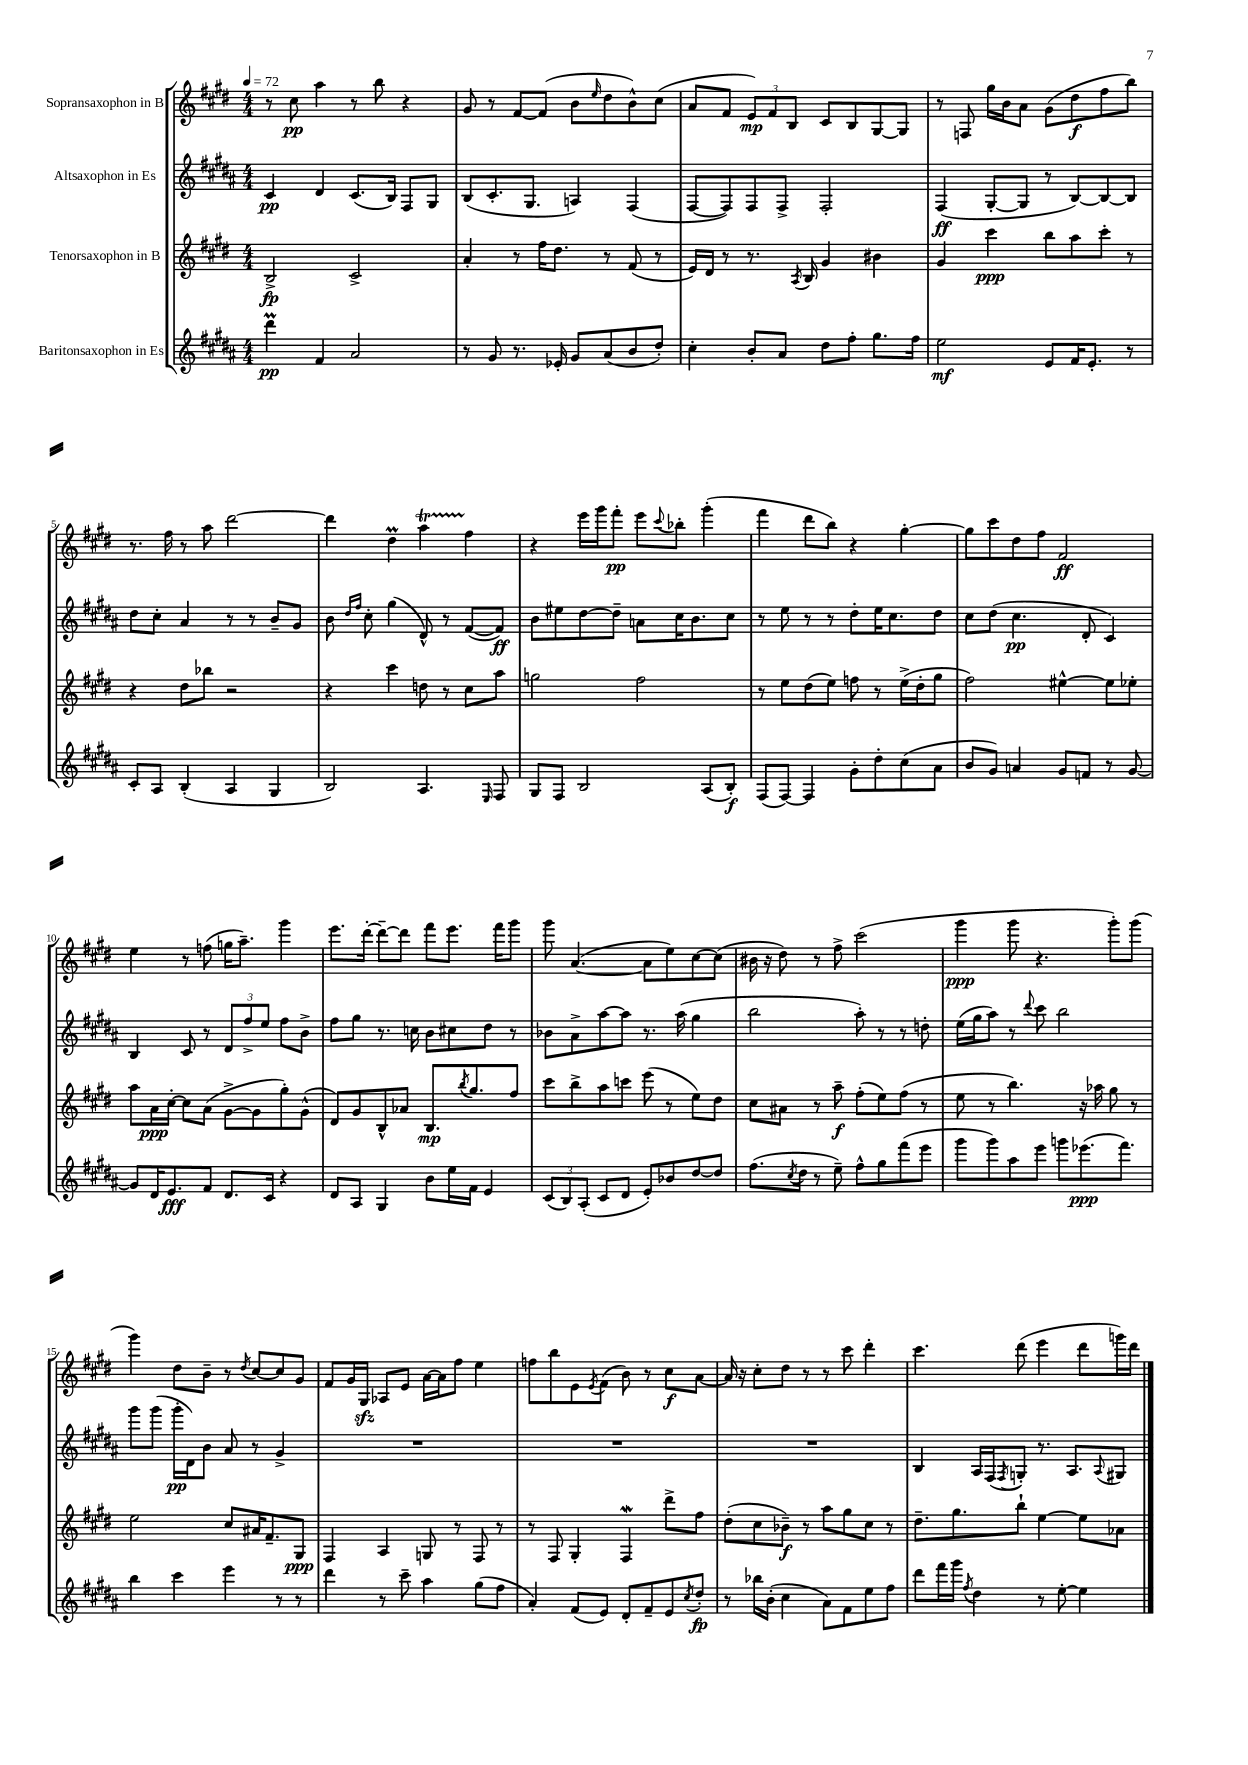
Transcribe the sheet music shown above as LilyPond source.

<<
\new StaffGroup <<
\new Staff = "s0" \with { instrumentName = "Sopransaxophon in B" } {
    \clef treble \key e \major \numericTimeSignature \time 4/4 \tempo 4 = 72
    r8 cis''8\pp a''4 r8 b''8 r4 |
    gis'8 r8 fis'8~ fis'8( b'8 \grace { e''16 } dis''8 b'8-^) cis''8( |
    a'8 fis'8 \tuplet 3/2 { e'8\mp) fis'8 b8 } cis'8 b8 gis8~ gis8 |
    r8 f8 gis''16 b'16 a'8 gis'8( dis''8\f fis''8 b''8) |
    r8. fis''16 r8 a''8 dis'''2~ |
    dis'''4 dis''4\prall a''4\startTrillSpan fis''4\stopTrillSpan |
    r4 e'''16 gis'''16 fis'''8-.\pp e'''8 \appoggiatura { cis'''8 } bes''8-. gis'''4-.( |
    fis'''4 dis'''8 b''8) r4 gis''4~-. |
    gis''8 cis'''8 dis''8 fis''8 fis'2\ff |
    e''4 r8 f''8( g''16 a''8.--) gis'''4 |
    e'''8. dis'''16~-. dis'''8~-- dis'''8 fis'''8 e'''8. fis'''16 gis'''8 |
    gis'''8 a'4.~( a'8 e''8) cis''8~ cis''8( |
    bis'16 r16 dis''8) r8 fis''8-> cis'''2( |
    gis'''4\ppp gis'''8 r4. gis'''8-.) gis'''8( |
    gis'''4) dis''8 b'8-- r8 \acciaccatura { dis''8 } cis''8~ cis''8 gis'8 |
    fis'8 gis'16 gis16\sfz aes8 e'8 a'16~ a'16 fis''8 e''4 |
    f''8 b''8 e'8 \acciaccatura { e'8 } fis'8( b'8) r8 cis''8\f a'8~ |
    a'16 r16 cis''8-. dis''8 r8 r8 cis'''8 dis'''4-. |
    cis'''4. dis'''8( e'''4 dis'''8 g'''16) dis'''16 \bar "|." |
}
\new Staff = "s1" \with { instrumentName = "Altsaxophon in Es" } {
    \clef treble \key b \major \numericTimeSignature \time 4/4
    cis'4\pp dis'4 cis'8.( b16) fis8 gis8 |
    b8( cis'8.-. gis8. a4) fis4( |
    fis8~ fis8) fis8 fis8-> fis2-. |
    fis4\ff( gis8~-. gis8 r8 b8~) b8~ b8 |
    dis''8 cis''8-. ais'4 r8 r8 b'8-- gis'8 |
    b'8 \grace { dis''16 fis''16 } cis''8-. gis''4( dis'8-^) r8 fis'8~( fis'8\ff) |
    b'8 eis''8 dis''8~ dis''8-- a'8 cis''16 b'8. cis''8 |
    r8 e''8 r8 r8 dis''8-. e''16 cis''8. dis''8 |
    cis''8 dis''8( cis''4.\pp dis'8-. cis'4) |
    b4 cis'8 r8 \tuplet 3/2 { dis'8 fis''8-> e''8 } fis''8 b'8-> |
    fis''8 gis''8 r8. c''16 b'8 cis''8 dis''8 r8 |
    bes'8 ais'8-> ais''8~ ais''8 r8. ais''16( gis''4 |
    b''2 ais''8-.) r8 r8 d''8-. |
    e''16( gis''16 ais''8) r8 \appoggiatura { dis'''8 } cis'''8 b''2 |
    gis'''8 gis'''8( gis'''16-.\pp dis'16) b'8 ais'8 r8 gis'4-> |
    R1 |
    R1 |
    R1 |
    b4 ais16 fis16( \acciaccatura { fis8 } g8-.) r8. ais8. \appoggiatura { ais8 } gis8 \bar "|." |
}
\new Staff = "s2" \with { instrumentName = "Tenorsaxophon in B" } {
    \clef treble \key e \major \numericTimeSignature \time 4/4
    b2->\fp cis'2-> |
    a'4-. r8 fis''16 dis''8. r8 fis'8( r8 |
    e'16) dis'16 r8 r8. \acciaccatura { a8 } b16 gis'4 bis'4 |
    gis'4 cis'''4\ppp b''8 a''8 cis'''8-. r8 |
    r4 dis''8 bes''8 r2 |
    r4 cis'''4 d''8 r8 cis''8 a''8 |
    g''2 fis''2 |
    r8 e''8 dis''8( e''8) f''8 r8 e''16->( dis''16-. gis''8 |
    fis''2) eis''4~-^ eis''8 ees''8-. |
    a''8 a'16\ppp cis''16~-. cis''8 a'8( gis'8~-> gis'8 gis''8-.) gis'8-^( |
    dis'8) gis'8 b8-^ aes'8 b8.\mp \acciaccatura { b''8 } gis''8. fis''8 |
    cis'''8 b''8-> a''8 c'''8 e'''8( r8 e''8) dis''8 |
    cis''8 ais'8 r8 a''8--\f fis''8-.( e''8) fis''8( r8 |
    e''8 r8 b''4.) r16 aes''16 gis''8 r8 |
    e''2 cis''8 ais'16 fis'8.-- gis8\ppp |
    fis4 a4 g8 r8 fis8 r8 |
    r8 fis8 gis4-. fis4\mordent dis'''8-> fis''8 |
    dis''8-.( cis''8 bes'8--\f) r8 a''8 gis''8 cis''8 r8 |
    dis''8.-- gis''8. b''8-! e''4~ e''8 aes'8 \bar "|." |
}
\new Staff = "s3" \with { instrumentName = "Baritonsaxophon in Es" } {
    \clef treble \key b \major \numericTimeSignature \time 4/4
    dis'''4\prall\pp fis'4 ais'2 |
    r8 gis'8 r8. ees'16-. gis'8 ais'8( b'8 dis''8-.) |
    cis''4-. b'8-. ais'8 dis''8 fis''8-. gis''8. fis''16 |
    e''2\mf e'8 fis'16 e'8.-. r8 |
    cis'8-. ais8 b4-.( ais4 gis4 |
    b2) ais4. \grace { e16 } fis8 |
    gis8 fis8 b2 ais8( b8-.\f) |
    fis8( fis8~) fis4 gis'8-. dis''8-. cis''8( ais'8 |
    b'8 gis'8) a'4 gis'8 f'8 r8 gis'8~ |
    gis'8 dis'16 e'8.\fff fis'8 dis'8. cis'16 r4 |
    dis'8 ais8 gis4 b'8 e''16 fis'16 e'4 |
    \tuplet 3/2 { cis'8( b8) ais8-.( } cis'8 dis'8 e'8-.) bes'8 dis''8~ dis''8 |
    fis''8.( \acciaccatura { cis''8 } dis''16 r8 e''8--) fis''8-^ gis''8 fis'''8( e'''8 |
    gis'''8 gis'''8) ais''8 e'''8 g'''8 ees'''8.\ppp( fis'''8.) |
    b''4 cis'''4 e'''4 r8 r8 |
    dis'''4 r8 cis'''8-- ais''4 gis''8( fis''8 |
    ais'4-.) fis'8( e'8) dis'8-. fis'8-- e'8 \acciaccatura { cis''8 } dis''8-.\fp |
    r8 bes''16 b'16-.( cis''4 ais'8) fis'8 e''8 fis''8 |
    dis'''8 fis'''16 gis'''16 \acciaccatura { fis''8 } dis''4 r8 e''8~-. e''4 \bar "|." |
}
>>
>>
